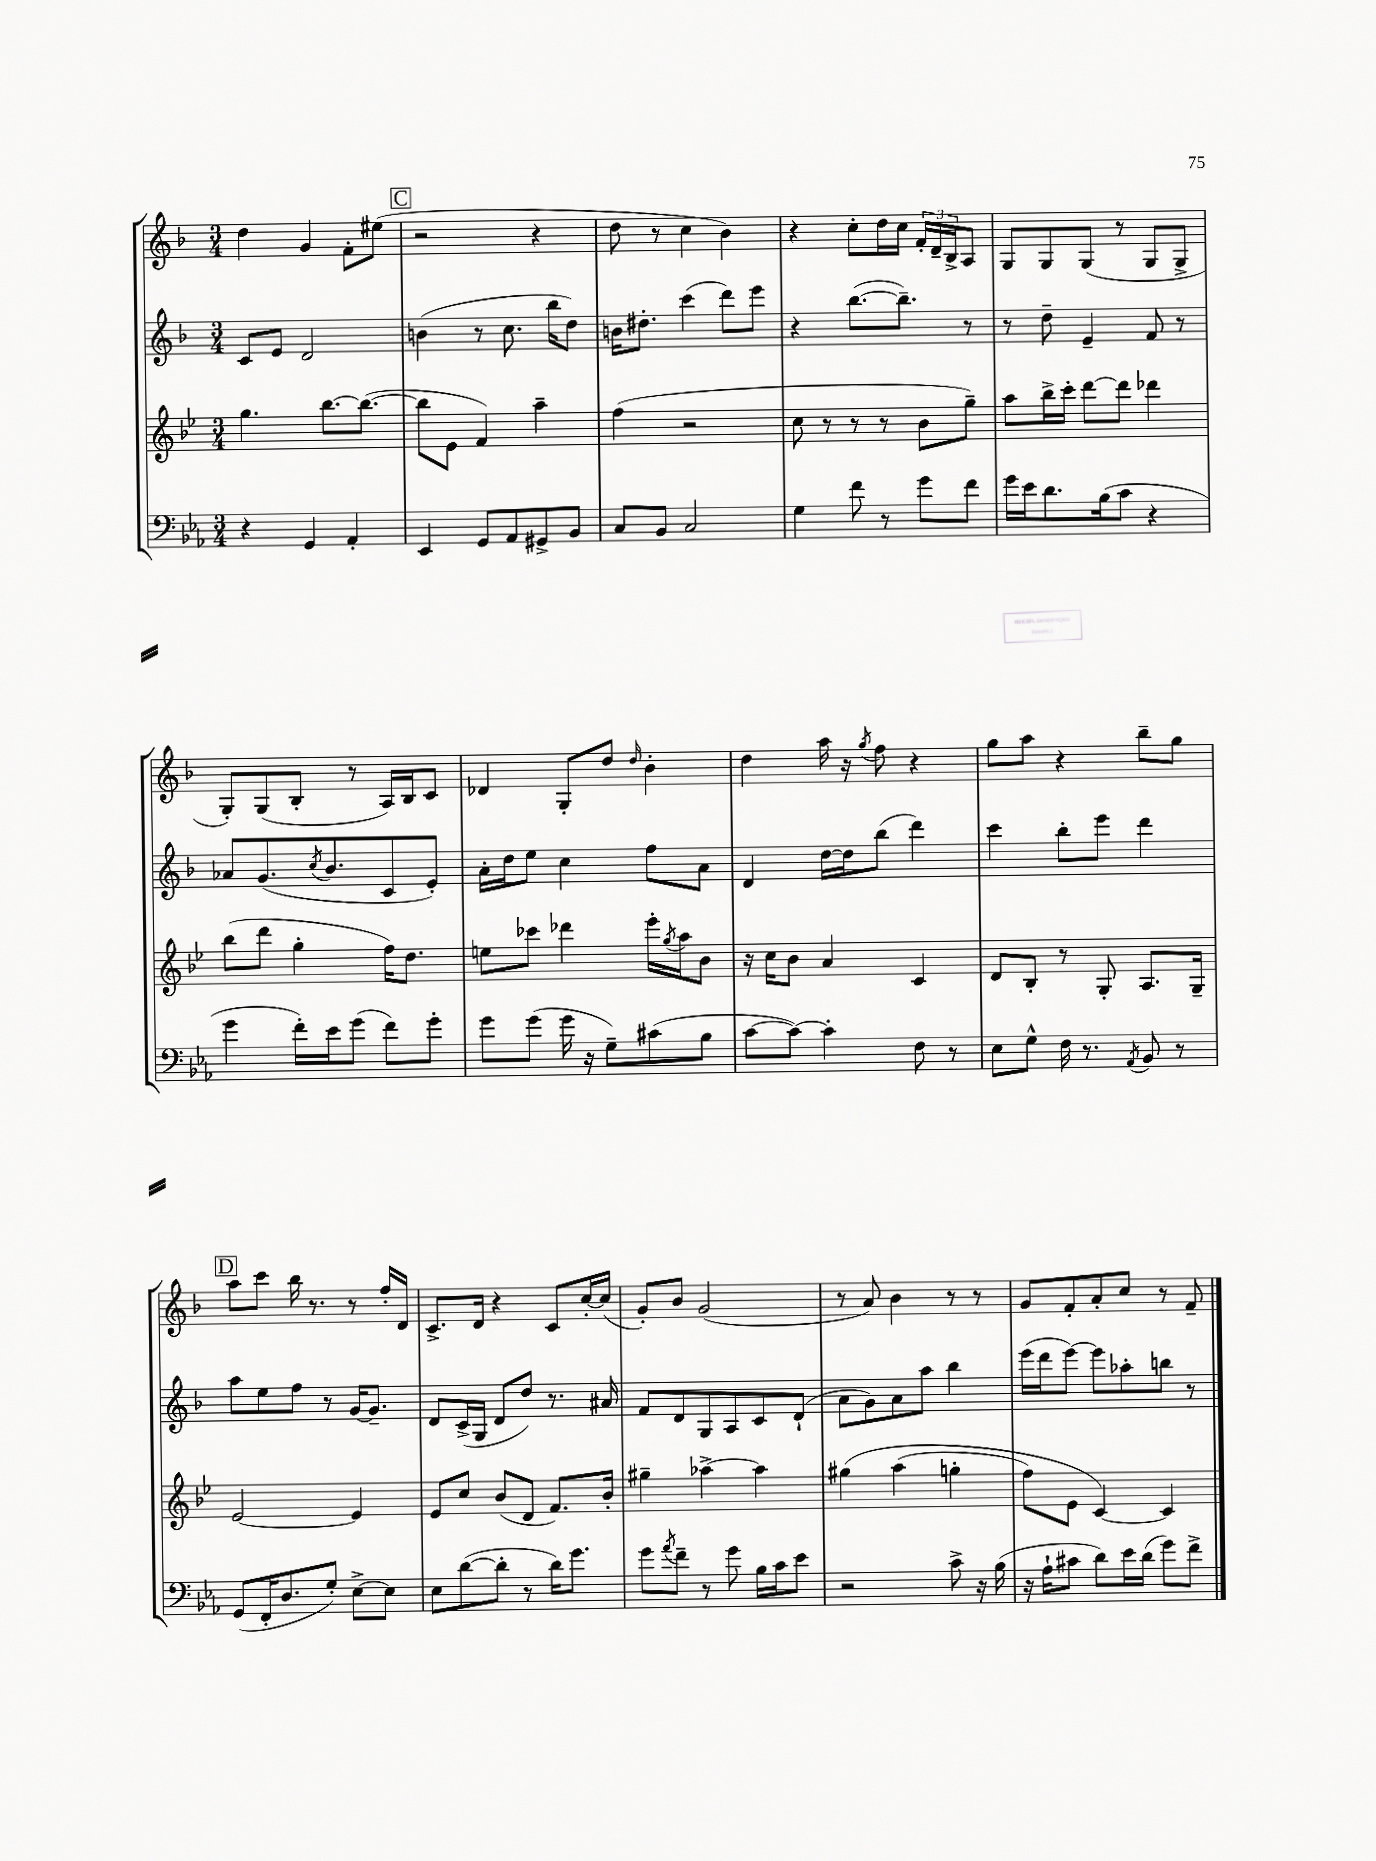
<<
\new StaffGroup <<
\new Staff = "s0" {
    \clef treble \key f \major \numericTimeSignature \time 3/4
    d''4 g'4 f'8-. eis''8( |
    \mark \markup { \box "C" } r2 r4 |
    d''8 r8 c''4 bes'4) |
    r4 c''8-. d''16 c''16 \tuplet 3/2 { f'16-. d'16-- bes16-> } a8 |
    g8 g8 g8( r8 g8 g8-> |
    g8-.) g8( bes8-. r8 a16) bes16 c'8 |
    des'4 g8-. d''8 \grace { d''16 } bes'4-. |
    d''4 a''16 r16 \acciaccatura { g''8 } f''8 r4 |
    g''8 a''8 r4 bes''8-- g''8 |
    \mark \markup { \box "D" } a''8 c'''8 bes''16 r8. r8 f''16-. d'16 |
    c'8.-> d'16 r4 c'8 c''16~-. c''16( |
    g'8-.) bes'8 g'2( |
    r8 a'8) bes'4 r8 r8 |
    g'8 f'8-. a'8-. c''8 r8 f'8-- \bar "|." |
}
\new Staff = "s1" {
    \clef treble \key f \major \numericTimeSignature \time 3/4
    c'8 e'8 d'2 |
    \mark \markup { \box "C" } b'4( r8 c''8. bes''16 d''8) |
    b'16 dis''8.-. c'''4( d'''8) e'''8 |
    r4 bes''8.~( bes''8.--) r8 |
    r8 d''8-- e'4-- f'8 r8 |
    aes'8 g'8.( \acciaccatura { c''8 } bes'8. c'8 e'8-.) |
    a'16-. d''16 e''8 c''4 f''8 a'8 |
    d'4 d''16~ d''16 bes''8( d'''4) |
    c'''4 bes''8-. e'''8 d'''4 |
    \mark \markup { \box "D" } a''8 e''8 f''8 r8 g'16~ g'8.-- |
    d'8 c'16->( g16 d'8 d''8) r8. ais'16 |
    f'8 d'8 g8 a8 c'8 d'8-!( |
    a'8 g'8) a'8 a''8 bes''4 |
    e'''16( d'''16 e'''8~) e'''8 aes''8-. b''8 r8 \bar "|." |
}
\new Staff = "s2" {
    \clef treble \key bes \major \numericTimeSignature \time 3/4
    g''4. bes''8.~ bes''8.~( |
    \mark \markup { \box "C" } bes''8 ees'8 f'4) a''4-- |
    f''4( r2 |
    c''8 r8 r8 r8 bes'8 g''8--) |
    a''8 bes''16-> c'''16-. d'''8~ d'''8 des'''4 |
    bes''8( d'''8 g''4-. f''16) d''8. |
    e''8 ces'''8 des'''4 ees'''16-. \acciaccatura { g''8 } a''16 bes'8 |
    r16 c''16 bes'8 a'4 c'4 |
    d'8 bes8-. r8 g8-. a8. g16-- |
    \mark \markup { \box "D" } ees'2~ ees'4 |
    ees'8 c''8 bes'8( d'8 f'8.) bes'16-. |
    gis''4-- aes''4~-> aes''4 |
    gis''4\( a''4( g''4-. |
    f''8) ees'8 c'4~\) c'4 \bar "|." |
}
\new Staff = "s3" {
    \clef bass \key ees \major \numericTimeSignature \time 3/4
    r4 g,4 aes,4-. |
    \mark \markup { \box "C" } ees,4 g,8 aes,8 gis,8-> bes,8 |
    c8 bes,8 c2 |
    g4 f'8 r8 g'8 f'8 |
    g'16 ees'16 d'8. bes16( c'8 r4 |
    g'4 f'16-.) ees'16 g'8( f'8) g'8-. |
    g'8 g'8( g'16 r16 g8--) cis'8( bes8 |
    c'8~ c'8~) c'4-. f8 r8 |
    ees8 g8-^ f16 r8. \acciaccatura { aes,8 } bes,8 r8 |
    \mark \markup { \box "D" } g,8( f,16-. d8. g8-.) ees8~-> ees8 |
    ees8 d'8~( d'8-. r8 d'16) g'8. |
    g'8 \acciaccatura { aes'8 } f'8-- r8 g'8 bes16 c'16 ees'8 |
    r2 c'8-> r16 bes16( |
    r16 aes16-! cis'8 d'8) ees'16 d'16( g'8) f'8-> \bar "|." |
}
>>
>>
\layout { \context { \Score \remove "Bar_number_engraver" } }
